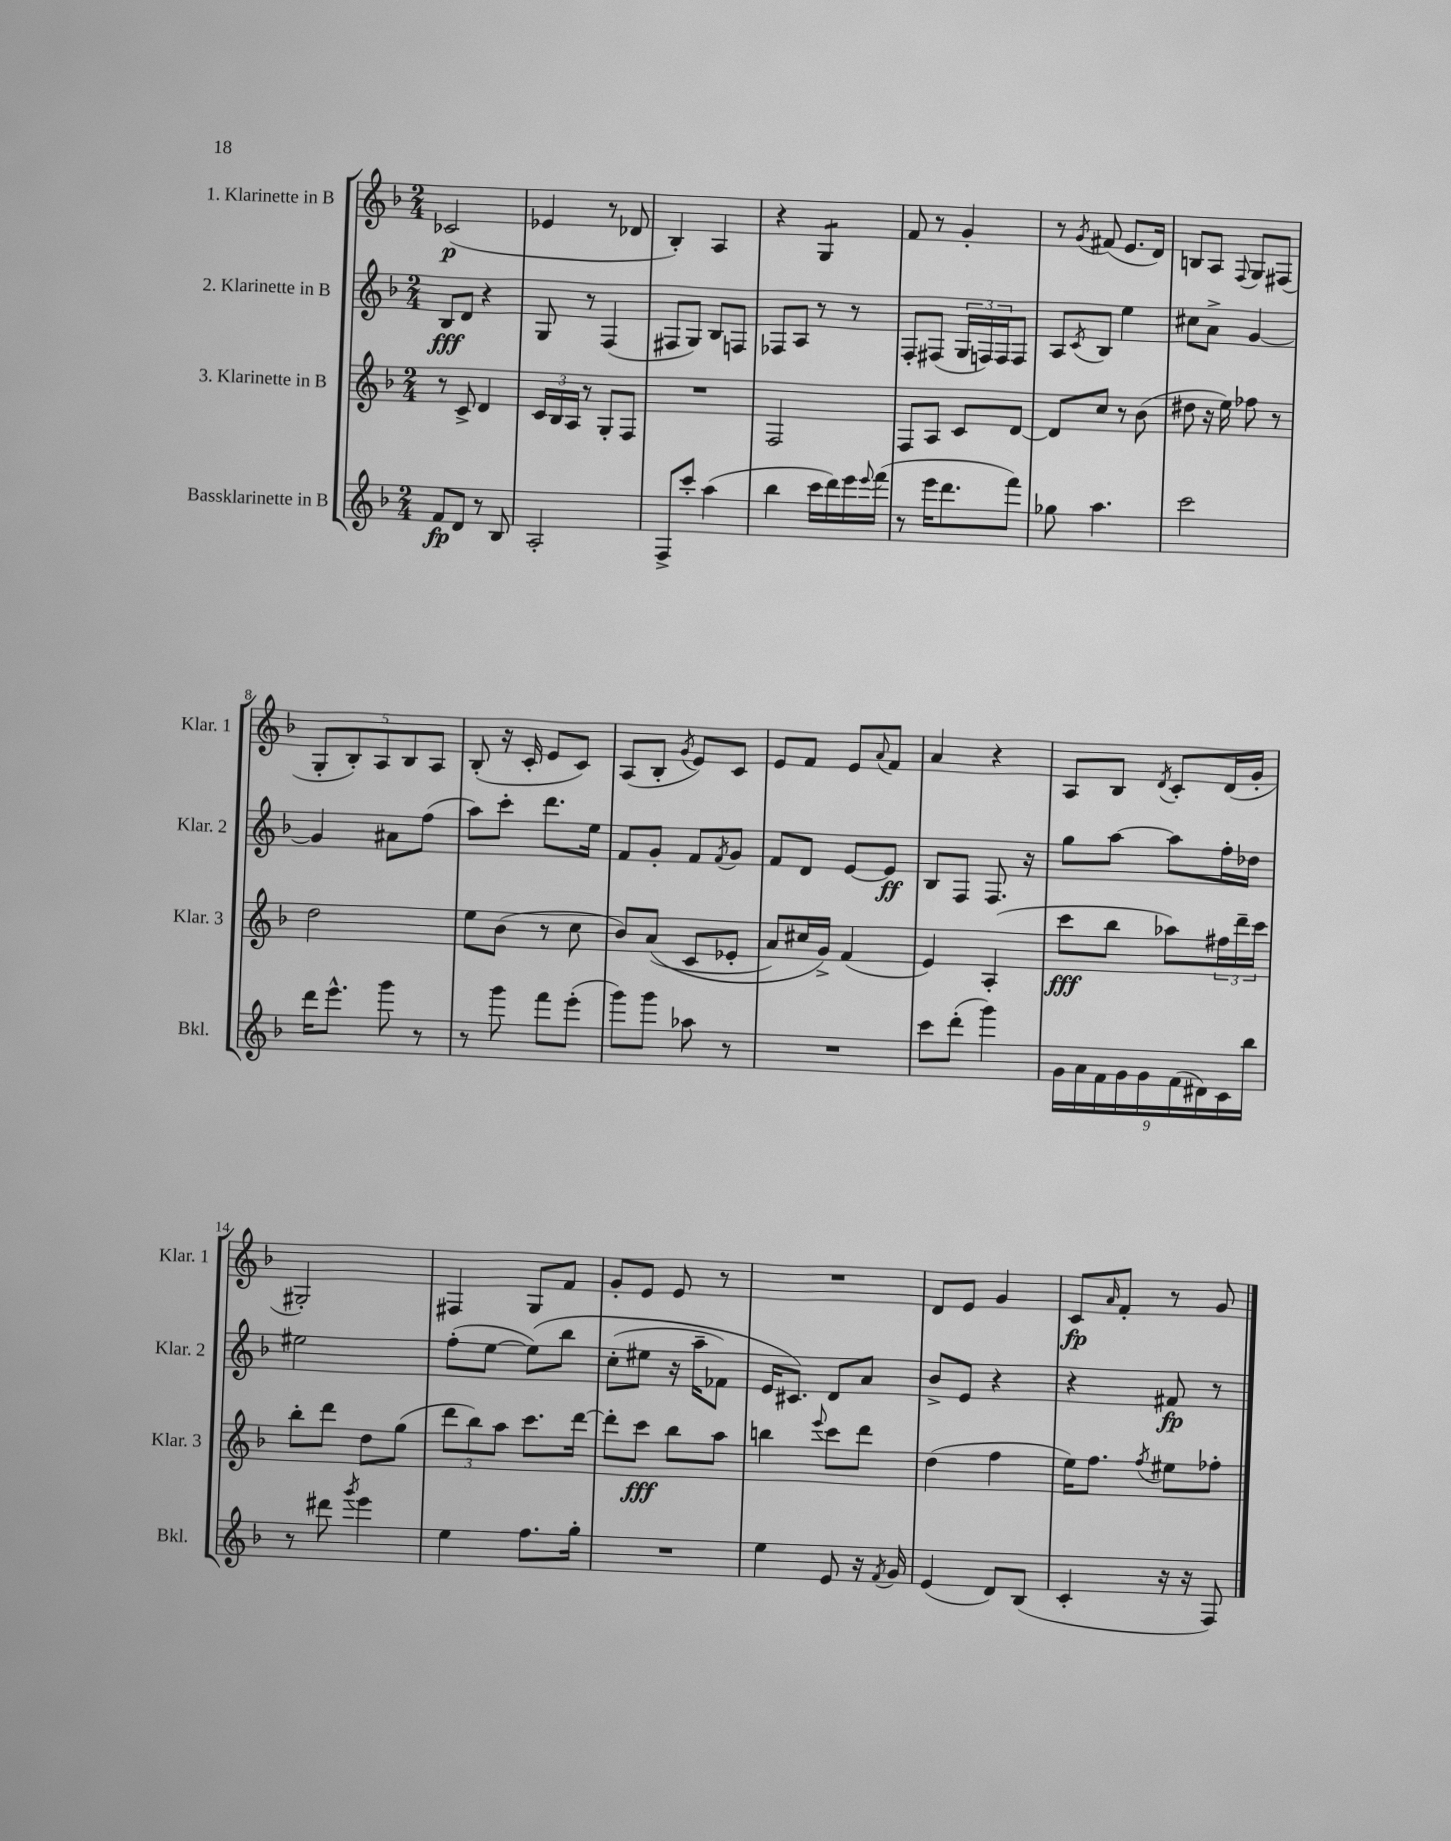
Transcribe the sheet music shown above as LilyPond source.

<<
\new StaffGroup <<
\new Staff = "s0" \with { instrumentName = "1. Klarinette in B" shortInstrumentName = "Klar. 1" } {
    \clef treble \key f \major \numericTimeSignature \time 2/4
    ces'2\p( |
    ees'4 r8 des'8 |
    bes4-.) a4 |
    r4 g4:8 |
    f'8 r8 g'4-. |
    r8 \acciaccatura { g'8 } fis'8( e'8. d'16) |
    b8 a8 \appoggiatura { f8 } g8 fis8( |
    \tuplet 5/4 { g8-. bes8-.) a8 bes8 a8 } |
    bes8-.( r16 c'16-. e'8 c'8) |
    a8( bes8-. \acciaccatura { g'8 } e'8) c'8 |
    e'8 f'8 e'8 \appoggiatura { a'8 } f'8 |
    a'4 r4 |
    a8 bes8 \acciaccatura { d'8 } c'8-. d'16( g'16-. |
    gis2-.) |
    fis4 g8 f'8 |
    g'8-. e'8 e'8 r8 |
    R2 |
    d'8 e'8 g'4 |
    c'8\fp \grace { a'16 } f'8-. r8 g'8 \bar "|." |
}
\new Staff = "s1" \with { instrumentName = "2. Klarinette in B" shortInstrumentName = "Klar. 2" } {
    \clef treble \key f \major \numericTimeSignature \time 2/4
    bes8\fff d'8 r4 |
    g8 r8 f4( |
    fis8 g8) bes8 f8 |
    fes8 a8 r8 r8 |
    f8-. fis8( \tuplet 3/2 { g16 f16) f16 } f8 |
    a8 \acciaccatura { c'8 } bes8 e''4 |
    cis''8 a'8-> g'4~ |
    g'4 ais'8 f''8( |
    a''8) c'''8-. d'''8. e''16 |
    f'8 g'8-. f'8 \acciaccatura { f'8 } g'8 |
    f'8 d'8 e'8~ e'8\ff |
    bes8 f8 f8. r16 |
    g''8 a''8~ a''8 f''16-. des''16 |
    eis''2 |
    f''8-.( e''8~ e''8)\( bes''8 |
    c''8-.( eis''8 r16 a''16-- fes'8) |
    e'16 cis'8.\) d'8 a'8 |
    bes'8-> e'8 r4 |
    r4 fis'8\fp r8 \bar "|." |
}
\new Staff = "s2" \with { instrumentName = "3. Klarinette in B" shortInstrumentName = "Klar. 3" } {
    \clef treble \key f \major \numericTimeSignature \time 2/4
    r8 c'8-> d'4 |
    \tuplet 3/2 { c'16 bes16 a16 } r8 g8-. f8 |
    R2 |
    f2 |
    f8 a8 c'8 d'8~ |
    d'8 c''8 r8 bes'8( |
    dis''8 r16 e''16) fes''8 r8 |
    d''2 |
    e''8 bes'8( r8 c''8 |
    bes'8) a'8(\( c'8 ees'8-. |
    a'8) cis''16 g'16->\) f'4( |
    e'4) a4-.( |
    c'''8\fff bes''8 aes''8) \tuplet 3/2 { fis''16 d'''16-- c'''16 } |
    bes''8-. d'''8 d''8 g''8( |
    \tuplet 3/2 { d'''8 bes''8) a''8 } c'''8. d'''16~ |
    d'''8-. c'''8\fff bes''8 a''8 |
    b''4 \appoggiatura { e'''8 } c'''8 d'''8 |
    d''4( f''4 |
    e''16) f''8. \acciaccatura { f''8 } eis''8 fes''8-. \bar "|." |
}
\new Staff = "s3" \with { instrumentName = "Bassklarinette in B" shortInstrumentName = "Bkl." } {
    \clef treble \key f \major \numericTimeSignature \time 2/4
    f'8\fp d'8 r8 bes8 |
    a2-. |
    f8-> c'''8-. a''4( |
    bes''4 c'''16 d'''16) e'''16 \appoggiatura { e'''8 } f'''16( |
    r8 e'''16 d'''8. f'''8) |
    ges''8 a''4. |
    c'''2 |
    d'''16 e'''8.-^ g'''8 r8 |
    r8 g'''8 f'''8 e'''8-.( |
    g'''8) g'''8 aes''8 r8 |
    R2 |
    c'''8 d'''8-.( g'''4) |
    \tuplet 9/8 { g'16 a'16 f'16 g'16 g'16 f'16( dis'16) c'16 bes''16 } |
    r8 dis'''8 \acciaccatura { g'''8 } e'''4 |
    e''4 f''8. g''16-. |
    R2 |
    e''4 e'8 r16 \acciaccatura { f'8 } g'16 |
    e'4( d'8) bes8( |
    c'4-. r16 r16 f8) \bar "|." |
}
>>
>>
